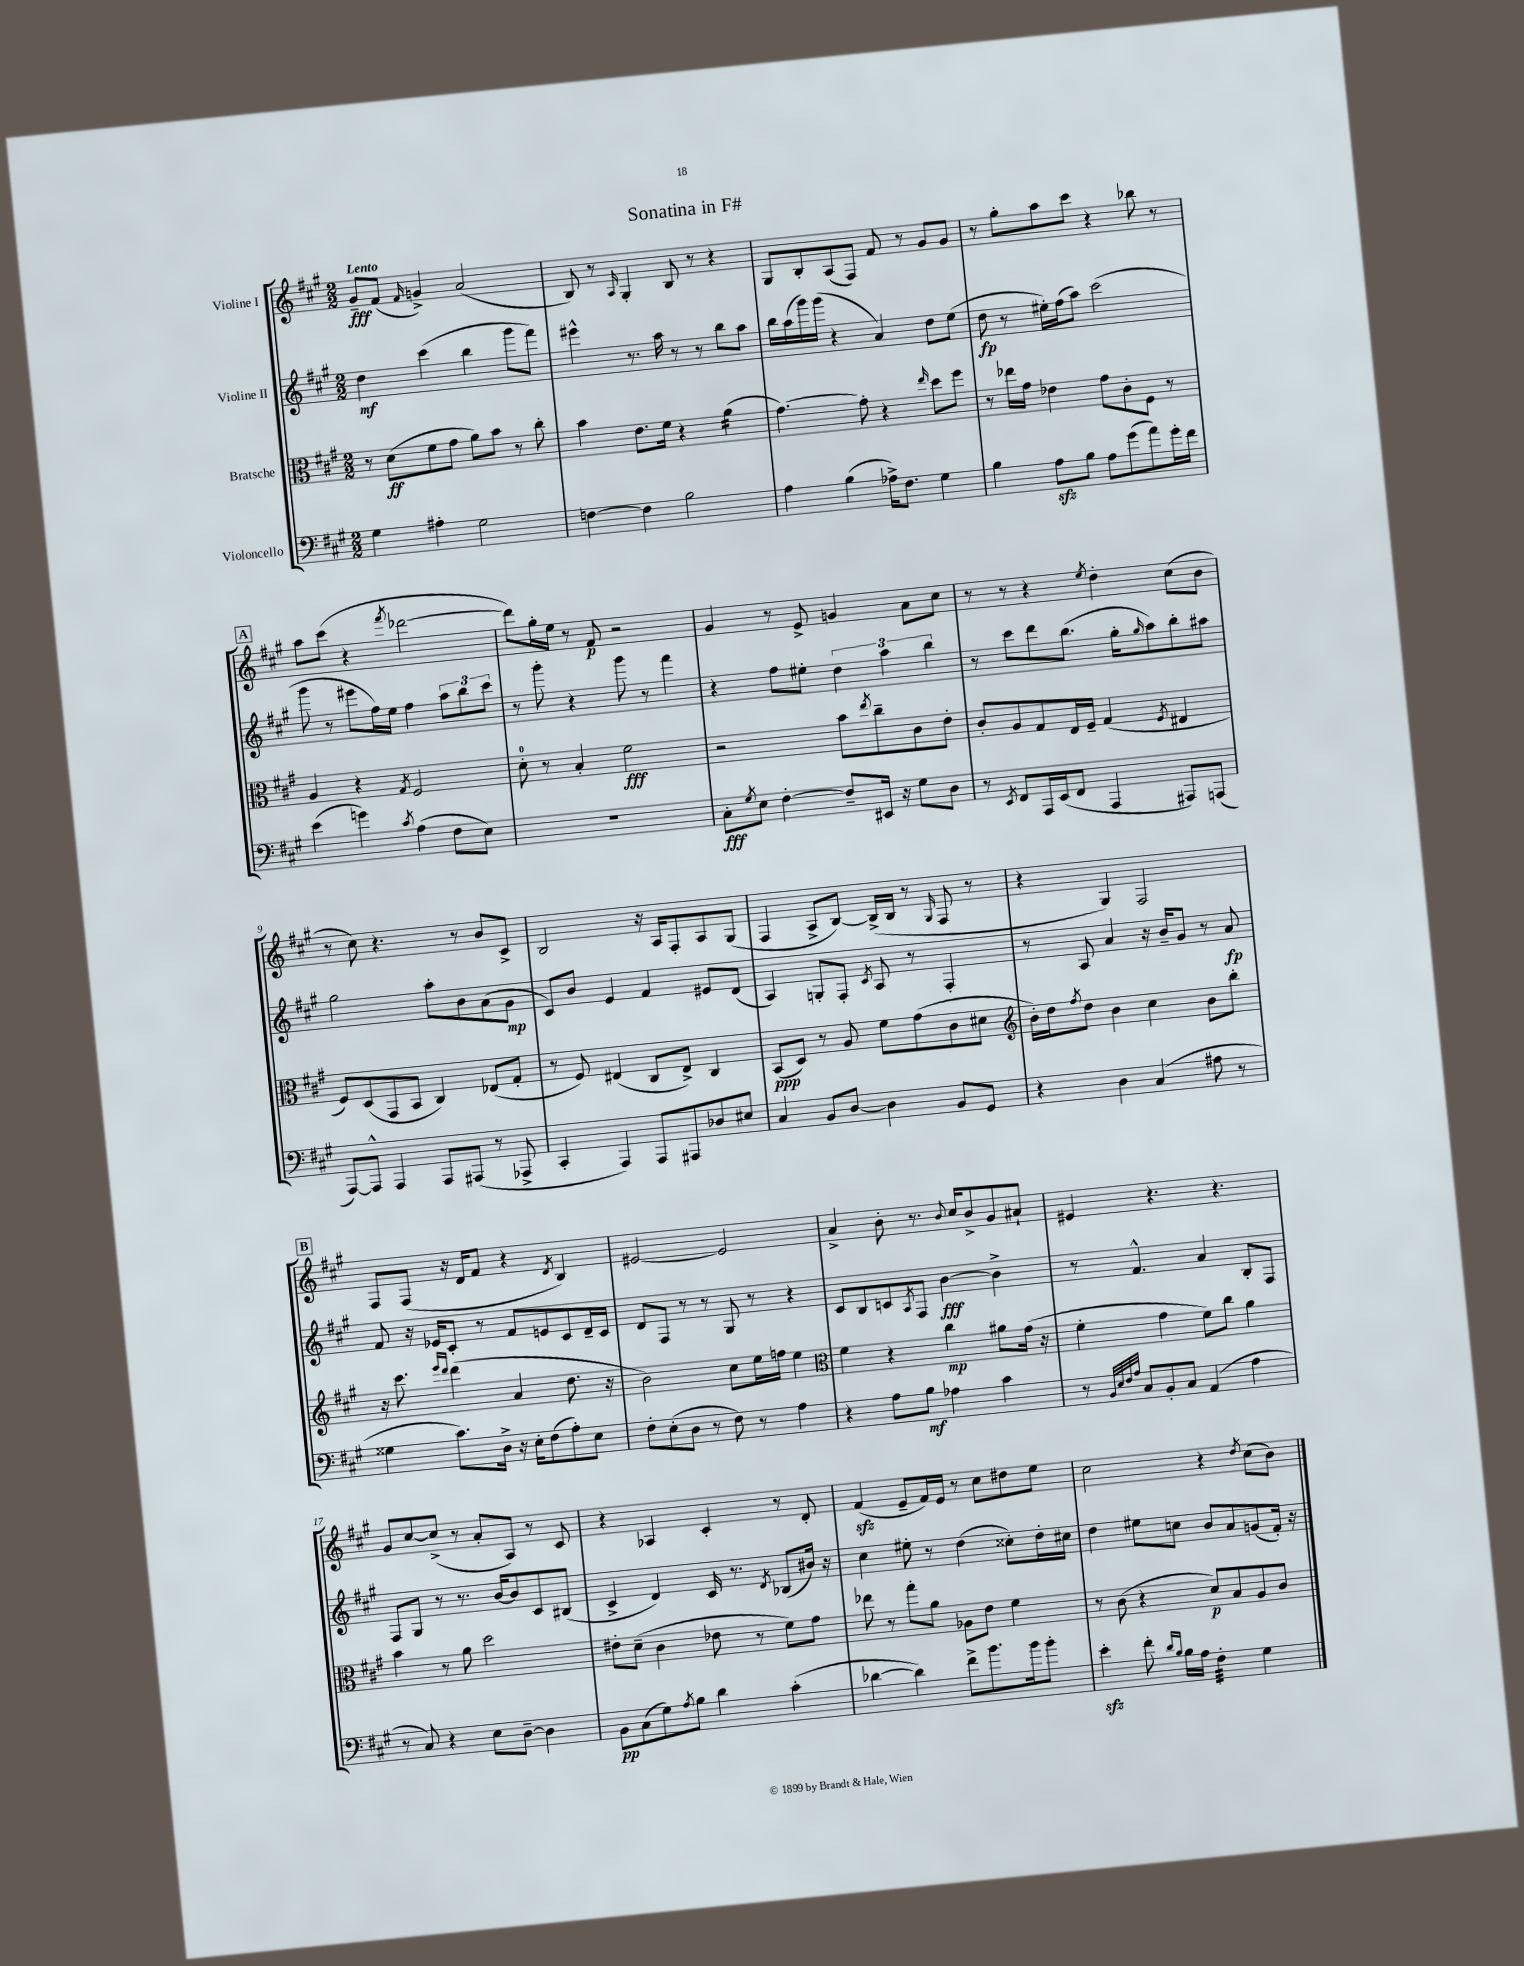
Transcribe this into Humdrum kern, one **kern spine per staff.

**kern	**kern	**kern	**kern
*staff4	*staff3	*staff2	*staff1
*clefF4	*clefC3	*clefG2	*clefG2
*k[f#c#g#]	*k[f#c#g#]	*k[f#c#g#]	*k[f#c#g#]
*M2/2	*M2/2	*M2/2	*M2/2
4G#	8r	4dd	8g#~
.	(8d	.	(8f#
.	.	.	16qqf#
4A#'	8f#	(4ccc#	4g^)
.	8g#	.	.
2G#	8a)	4bb	(2a
.	8b	.	.
.	8r	8ggg#	.
.	8cc#'	8fff#)	.
=	=	=	=
[4F	4b	4eee#^^	8B)
.	.	.	8r
.	.	.	16qqA
4F]	8.e	8.r	4G#'
.	16f#	16aa	.
2B	4r	8r	8B
.	.	8r	8r
.	(4a	8bb	4r
.	.	8aa	.
=	=	=	=
4A	[4.g#)	16bb	8G#
.	.	(16aa	.
.	.	16ggg#)	8B'
.	.	(16ggg#	.
(4B	.	4r	(8A
.	8g#']	.	8F#)
16A-^)	4r	4a)	8f#
8.F#	.	.	.
.	.	.	8r
.	16qqee	.	.
4G#	8dd	8dd	8g#
.	8ff#	(8ee	8g#
=	=	=	=
4B	8r	8dd	8r
.	16ee-	8r	8gg#'
.	16g#	.	.
8A	4e-	16ee#')	8aa
.	.	(16ff#	.
8B	.	8aa)	8ccc#
8A	8g#	(2ccc#	4r
(8g#	8c#'	.	.
8a)	8F#	.	8bb-
16g#'	8r	.	8r
16f#	.	.	.
=	=	=	=
(4e	4A	8ggg#	8aa
.	.	8r	(8ccc#
4g)	4r	8eee#	4r
.	.	16ff#)	.
.	.	16ee	.
8qc#	8qG#	.	8qfff#
(4A	2F#	4ff#	[2ddd-
8F#	.	12aa	.
.	.	12bb	.
8E)	.	.	.
.	.	12ccc#	.
=	=	=	=
1r	8d'	8r	8ddd-])
.	8r	8ggg#'	16gg#'
.	.	.	16ee
.	4B'	4r	8r
.	.	.	8f#
.	2f#	8ggg#	2r
.	.	8r	.
.	.	4fff#	.
=	=	=	=
8C#'	2r	4r	4g#
8qG#	.	.	.
8E	.	.	.
[4F#'	.	8ff#	8r
.	.	8ee#'	8e^
8F#~]	8b	6dd	4g
.	8qee	.	.
16EE#	8cc#~	.	.
.	.	6aa	.
16r	.	.	.
8G#	8c#	.	8a
.	.	6bb	.
8D	8e'	.	8cc#
=	=	=	=
8r	8c#'	8r	8r
8qEE	.	.	.
8FF#	8A	8ccc#	8r
16AAA	8G#	8ddd	4r
(16EE	.	.	.
8FF#	16E	(8.bb	.
.	16F#~	.	.
.	.	.	8qee
4AAA	(4G#	.	4dd'
.	.	16gg#'	.
.	.	16qqgg#	.
.	.	8aa)	.
.	8qF#	.	.
8AAA#)	4E#	8bb'	(8cc#
(8AAA	.	8aa#	8b
=	=	=	=
[8AAA)	8F#)	2gg#	8r
8AAA^^]	(8D	.	8cc#)
4AAA	8GG#	.	4.r
.	8BB	.	.
8AAA	4C#)	8aa'	.
(8AAA#	.	8b	8r
8r	(8E-	(8a	8b
8AAA-^	8G#'	8g#	8c#^
=	=	=	=
4CC#'	8r	8c#)	2B
.	8F#)	8b	.
4AAA)	(4E#	4e	.
8AAA	8C#	4f#	16r
.	.	.	16A
8AAA#	8E#^)	.	8F#'
8D-	4C#	8e#	8A
8E#	.	(8d	(8G#
=	=	=	=
4C#	(8BB	4A)	4F#
.	8D)	.	.
8BB	8r	8G'	8A^
[8D	8A	8F#'	[8B)
.	.	8qc#	.
4D]	8f#	8A	(16B^]
.	.	.	16B
.	(8g#	8r	8r
.	.	.	16qqG#
8BB	8c#	4F#'	8F#
8GG#	8d#	.	8r
=	=	=	=
*	*clefG2	*	*
4r	16b')	8r	4r
.	16dd	.	.
.	8qff#	.	.
.	8dd	8A	.
4D	4b	4a	4G#)
(4C#	4cc#	16r	2F#
.	.	16b~	.
.	.	8g#	.
8A#	8b	8r	.
8r	8bb'	8a	.
=	=	=	=
4G##	16r	8f#	8F#
.	8.ccc#	.	.
.	.	16r	(8F#
.	.	16e-	.
.	16qqeee	.	.
.	16qqddd	.	.
8.c#)	(4ddd	8c#'	16r
.	.	.	16d
.	.	8r	8f#
16D^	.	.	.
16r	4a	8f#	4r
16E'	.	.	.
(8F#	.	8e	.
.	.	.	8qd
8A')	8.dd	8c#	4B)
8E	.	16d~	.
.	16r	16c#	.
=	=	=	=
8F#'	2b)	8d	[2e#
(8E'	.	8F#	.
8D	.	8r	.
8r	.	8r	.
8F#)	8cc#	8G#	2e#]
8r	16ee	8r	.
.	16ff	.	.
4A	4ee	4r	.
=	=	=	=
*	*clefC3	*	*
4r	4f#	8c#	4a^
.	.	8B	.
8A	4r	8c	8b'
.	.	8qA	.
8B	.	8F#	8.r
4A-	4cc#	[4b	.
.	.	.	8qqb
.	.	.	16cc#
.	.	.	8b^
4c#	8a#	4b^]	8g#
.	(16g#	.	8a#`
.	16r	.	.
=	=	=	=
8r	4f#'	8r	4e#
32qqBB	.	.	.
32qqE	.	.	.
32qqF#	.	.	.
32qqA	.	.	.
8C#	.	4.f#^^	.
8BB'	4g#	.	4.r
8C#	.	.	.
(4AA	8f#)	4a	.
.	8cc#	.	4.r
4A	4a	8B'	.
.	.	8F#	.
=	=	=	=
8r	4b	8F#	8g#
8C#)	.	8G#	[8cc#
4r	8r	8r	(8cc#^]
.	8a	8.r	8r
8E	2dd	.	8a'
.	.	[16b	.
[8D~	.	8b]	8A)
4D]	.	8c#	8r
.	.	(8B#	8c#
=	=	=	=
8BB	8e#'	4c#^	4r
(8C#	(8d~	.	.
8G#)	4c#	4d)	4A-
8qA	.	.	.
8B	.	.	.
4d	8e-	16c#	4c#'
.	.	8.r	.
.	8r	.	.
.	.	8qd	.
(4c#'	8f#)	(8B-	8r
.	8g#	16b#)	8d'
.	.	16r	.
=	=	=	=
[4d-	8ee-	4cc#	(4f#
.	8r	.	.
4d-])	8gg#'	8ee#'	8e~
.	8a	8r	16f#)
.	.	.	16e
8f#^	8A-	(4dd	8r
8.b	8e	.	8cc#
.	4f#	8cc##')	8dd#
16b	.	.	.
8b'	.	16dd'	8ee
.	.	16cc#	.
=	=	=	=
4e'	8r	4dd	2cc#
.	(8c#	.	.
8f#'	4r	8ee#	.
16qqd	.	.	.
16qqB	.	.	.
16B	.	8cc	.
16A	.	.	.
4F#'	8d)	8b	4r
.	8B	8a	.
.	.	.	8qdd
4G#	8A	(8g	(8cc#
.	8c#	16f#')	8b)
.	.	16r	.
==	==	==	==
*-	*-	*-	*-
